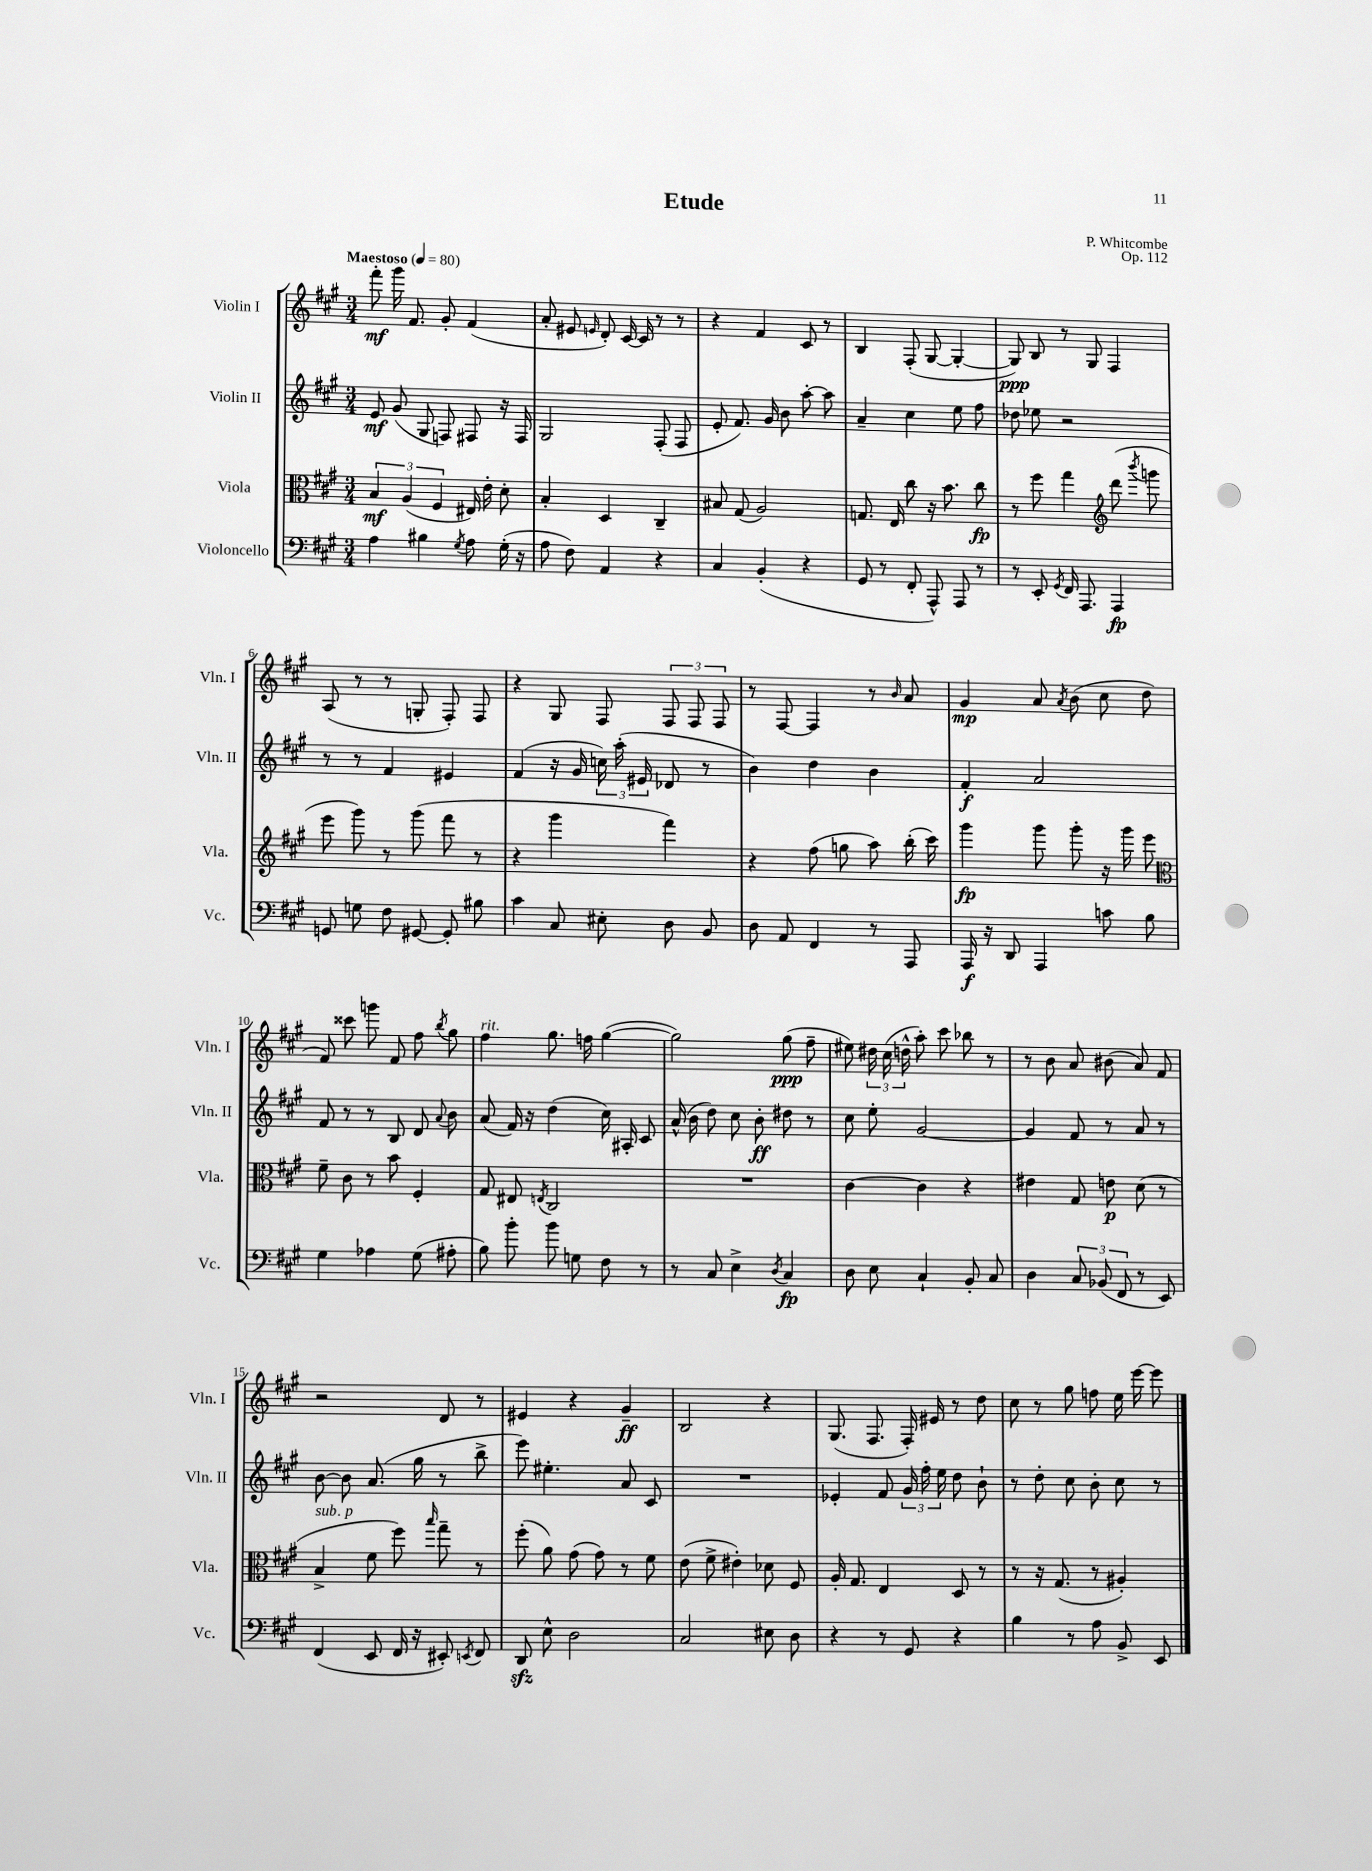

**kern	**dynam	**kern	**dynam	**kern	**dynam	**kern	**dynam
*part4	*part4	*part3	*part3	*part2	*part2	*part1	*part1
*staff4	*staff4	*staff3	*staff3	*staff2	*staff2	*staff1	*staff1
*I"Violoncello	*	*I"Viola	*	*I"Violin II	*	*I"Violin I	*
*I'Vc.	*	*I'Vla.	*	*I'Vln. II	*	*I'Vln. I	*
*clefF4	*	*clefC3	*	*clefG2	*	*clefG2	*
*k[f#c#g#]	*	*k[f#c#g#]	*	*k[f#c#g#]	*	*k[f#c#g#]	*
*M3/4	*	*M3/4	*	*M3/4	*	*M3/4	*
*MM80	*	*MM80	*	*MM80	*	*MM80	*
=1	=1	=1	=1	=1	=1	=1	=1
!	!	!	!	!	!	!LO:TX:a:B:t=Maestoso	!
4A\	.	6B/	mf	8e/	mf	8fff#'\	mf
.	.	.	.	(8g#/	.	16ggg#\	.
.	.	(6A/	.	.	.	.	.
.	.	.	.	.	.	8.f#/	.
4B#X\	.	.	.	8G#/	.	.	.
.	.	6F#/	.	.	.	.	.
.	.	.	.	8Fn/)	.	8g#'/	.
8qG#/	.	.	.	.	.	.	.
8A\	.	16E#X/)	.	8F#X/	.	(4f#/	.
.	.	16e'\	.	.	.	.	.
(16G#'\	.	8d'\	.	16r	.	.	.
16r	.	.	.	16F#/	.	.	.
=2	=2	=2	=2	=2	=2	=2	=2
8A\	.	4B'/	.	2G#/	.	8a'/	.
8F#\)	.	.	.	.	.	8e#X/	.
.	.	.	.	.	.	16qqen/	.
4AA/	.	4D/	.	.	.	8d'/)	.
.	.	.	.	.	.	[16c#/	.
.	.	.	.	.	.	16c#/]	.
4r	.	4C#~/	.	(8F#'/	.	8r	.
.	.	.	.	8F#/	.	8r	.
=3	=3	=3	=3	=3	=3	=3	=3
4C#/	.	8B#X/	.	8e'/	.	4r	.
.	.	(8G#/	.	8.f#/)	.	.	.
(4BB'/	.	2A/)	.	.	.	4f#/	.
.	.	.	.	16g#/	.	.	.
.	.	.	.	8b\	.	.	.
4r	.	.	.	[8aa'\	.	8c#/	.
.	.	.	.	8aa\]	.	8r	.
=4	=4	=4	=4	=4	=4	=4	=4
8GG#/	.	8.Gn/	.	4a~/	.	4B/	.
8r	.	.	.	.	.	.	.
.	.	16E/	.	.	.	.	.
8FF#'/	.	8cc#\	.	4cc#\	.	(8F#'/	.
8AAA^^/)	.	16r	.	.	.	[8G#/	.
.	.	8.b\	.	.	.	.	.
8AAA/	.	.	.	8ee\	.	4G#'/_	.
8r	.	8cc#\	fp	8ff#\	.	.	.
=5	=5	=5	=5	=5	=5	=5	=5
8r	.	8r	.	8dd-X\	.	8G#/])	ppp
8EE'/	.	8ff#\	.	8ee-X\	.	8B/	.
8qGG#/	.	.	.	.	.	.	.
16FF#/	.	4gg#\	.	2r	.	8r	.
8.AAA/	.	.	.	.	.	.	.
.	.	.	.	.	.	8G#/	.
*	*	*clefG2	*	*	*	*	*
4AAA/	fp	(8ddd\	.	.	.	4F#/	.
.	.	8qbbb/	.	.	.	.	.
.	.	8gggn\	.	.	.	.	.
!!LO:LB:g=z
=6	=6	=6	=6	=6	=6	=6	=6
8GGn/	.	8eee\	.	8r	.	(8A/	.
8Gn\	.	8ggg#\)	.	8r	.	8r	.
8F#\	.	8r	.	4f#/	.	8r	.
[8GG#X/	.	(8ggg#\	.	.	.	8Gn'/	.
8GG#'/]	.	8fff#\	.	4e#X/	.	8F#'/)	.
8B#X\	.	8r	.	.	.	8F#/	.
=7	=7	=7	=7	=7	=7	=7	=7
4c#\	.	4r	.	(4f#/	.	4r	.
8C#/	.	4ggg#\	.	16r	.	8G#/	.
.	.	.	.	16g#/	.	.	.
8E#X'\	.	.	.	24ccn\)	.	8F#/	.
.	.	.	.	(24aa'\	.	.	.
.	.	.	.	24e#X/	.	.	.
8D\	.	4fff#\)	.	8d-X/	.	12F#/	.
.	.	.	.	.	.	12F#/	.
8BB/	.	.	.	8r	.	.	.
.	.	.	.	.	.	12F#/	.
=8	=8	=8	=8	=8	=8	=8	=8
8D\	.	4r	.	4b\)	.	8r	.
8AA/	.	.	.	.	.	[8F#/	.
4FF#/	.	(8ff#\	.	4dd\	.	4F#/]	.
.	.	8ggn\	.	.	.	.	.
8r	.	8aa\)	.	4b\	.	8r	.
.	.	.	.	.	.	16qqb/	.
8AAA/	.	(16bb'\	.	.	.	8a/	.
.	.	16ccc#\)	.	.	.	.	.
=9	=9	=9	=9	=9	=9	=9	=9
16AAA/	f	4ggg#\	fp	4f#'/	f	4g#/	mp
16r	.	.	.	.	.	.	.
8DD/	.	.	.	.	.	.	.
4AAA/	.	8ggg#\	.	2a/	.	8a/	.
.	.	.	.	.	.	8qa/	.
.	.	8ggg#'\	.	.	.	(8b\	.
8cn\	.	16r	.	.	.	8cc#\	.
.	.	16ggg#\	.	.	.	.	.
8B\	.	8eee\	.	.	.	8dd\	.
!!LO:LB:g=z
=10	=10	=10	=10	=10	=10	=10	=10
*	*	*clefC3	*	*	*	*	*
4G#\	.	8f#~\	.	8f#/	.	8f#/)	.
.	.	8c#\	.	8r	.	8ccc##X\	.
4A-X\	.	8r	.	8r	.	8gggn\	.
.	.	8b\	.	8B/	.	8f#/	.
(8G#\	.	4F#'/	.	8d/	.	8ff#\	.
.	.	.	.	8qqa/	.	8qbb/	.
8A#X'\	.	.	.	8b\	.	8gg#\	.
=11	=11	=11	=11	=11	=11	=11	=11
!	!	!	!	!	!	!LO:TX:a:i:t=rit.	!
8B\)	.	8G#/	.	(8a/	.	4ff#\	.
8b'\	.	8E#X/	.	16f#/)	.	.	.
.	.	.	.	16r	.	.	.
.	.	8qEn/	.	.	.	.	.
8b\	.	2C#/	.	(4dd\	.	8.gg#\	.
8Gn\	.	.	.	.	.	.	.
.	.	.	.	.	.	16ffn\	.
8F#\	.	.	.	16cc#\)	.	([4gg#\	.
.	.	.	.	16A#X'/	.	.	.
8r	.	.	.	8c#/	.	.	.
=12	=12	=12	=12	=12	=12	=12	=12
8r	.	2.r	.	(16a^^/	.	2gg#\])	.
.	.	.	.	16b\	.	.	.
8C#/	.	.	.	8dd\)	.	.	.
4E^\	.	.	.	8cc#\	.	.	.
.	.	.	.	8b'\	ff	.	.
8qD/	.	.	.	.	.	.	.
4C#/	fp	.	.	8dd#X\	.	(8gg#\	ppp
.	.	.	.	8r	.	8ff#~\	.
=13	=13	=13	=13	=13	=13	=13	=13
8D\	.	[4c#\	.	8cc#\	.	8ee#X\)	.
8E\	.	.	.	8ee'\	.	24dd#X\	.
.	.	.	.	.	.	(24cc#\	.
.	.	.	.	.	.	24ddn^^\	.
4C#`/	.	4c#\]	.	[2g#/	.	8aa'\)	.
.	.	.	.	.	.	8ccc#\	.
8BB'/	.	4r	.	.	.	8bb-X\	.
8C#/	.	.	.	.	.	8r	.
=14	=14	=14	=14	=14	=14	=14	=14
4D\	.	4e#X\	.	4g#/]	.	8r	.
.	.	.	.	.	.	8b\	.
12C#/	.	8G#/	.	8f#/	.	8a/	.
(12BB-X/	.	.	.	.	.	.	.
.	.	8en\	p	8r	.	(8b#X\	.
12FF#/	.	.	.	.	.	.	.
8r	.	(8d\	.	8a/	.	8a/)	.
8EE/)	.	8r	.	8r	.	8f#/	.
!!LO:LB:g=z
=15	=15	=15	=15	=15	=15	=15	=15
!	!	!LO:TX:a:i:t=sub. p	!	!	!	!	!
(4FF#/	.	4B^/	.	[8b\	.	2r	.
.	.	.	.	8b\]	.	.	.
8EE/	.	8f#\	.	(8.a/	.	.	.
16FF#/	.	8ff#\)	.	.	.	.	.
16r	.	.	.	16gg#\	.	.	.
.	.	16qqbb/	.	.	.	.	.
8EE#X'/)	.	8gg#~\	.	8r	.	8d/	.
8qEEn/	.	.	.	.	.	.	.
8FF#/	.	8r	.	8bb^\	.	8r	.
=16	=16	=16	=16	=16	=16	=16	=16
8DDzz/	.	(8ff#'\	.	8eee\)	.	4e#X/	.
8E^^\	.	8a\)	.	4.ee#X'\	.	.	.
2D\	.	(8g#\	.	.	.	4r	.
.	.	8g#\)	.	.	.	.	.
.	.	8r	.	8a/	.	4g#~/	ff
.	.	8f#\	.	8c#/	.	.	.
=17	=17	=17	=17	=17	=17	=17	=17
2C#/	.	(8e\	.	2.r	.	2B/	.
.	.	8f#^\	.	.	.	.	.
.	.	4e#X'\)	.	.	.	.	.
8E#X\	.	8d-X\	.	.	.	4r	.
8D\	.	8F#/	.	.	.	.	.
=18	=18	=18	=18	=18	=18	=18	=18
4r	.	16A'/	.	4e-X'/	.	(8.G#/	.
.	.	8.G#/	.	.	.	.	.
.	.	.	.	.	.	8.F#/	.
8r	.	4E/	.	8f#/	.	.	.
8GG#/	.	.	.	24g#/	.	16F#'/)	.
.	.	.	.	24ff#'\	.	.	.
.	.	.	.	.	.	16e#X/	.
.	.	.	.	24ee\	.	.	.
4r	.	8D/	.	8dd\	.	8r	.
.	.	8r	.	8b`\	.	8dd\	.
=19	=19	=19	=19	=19	=19	=19	=19
4B\	.	8r	.	8r	.	8cc#\	.
.	.	16r	.	8dd'\	.	8r	.
.	.	(8.G#/	.	.	.	.	.
8r	.	.	.	8cc#\	.	8gg#\	.
8A\	.	8r	.	8b'\	.	8ffn\	.
8BB^/	.	4A#X'/)	.	8cc#\	.	16ee\	.
.	.	.	.	.	.	[16eee\	.
8EE/	.	.	.	8r	.	8eee\]	.
==	==	==	==	==	==	==	==
*-	*-	*-	*-	*-	*-	*-	*-
